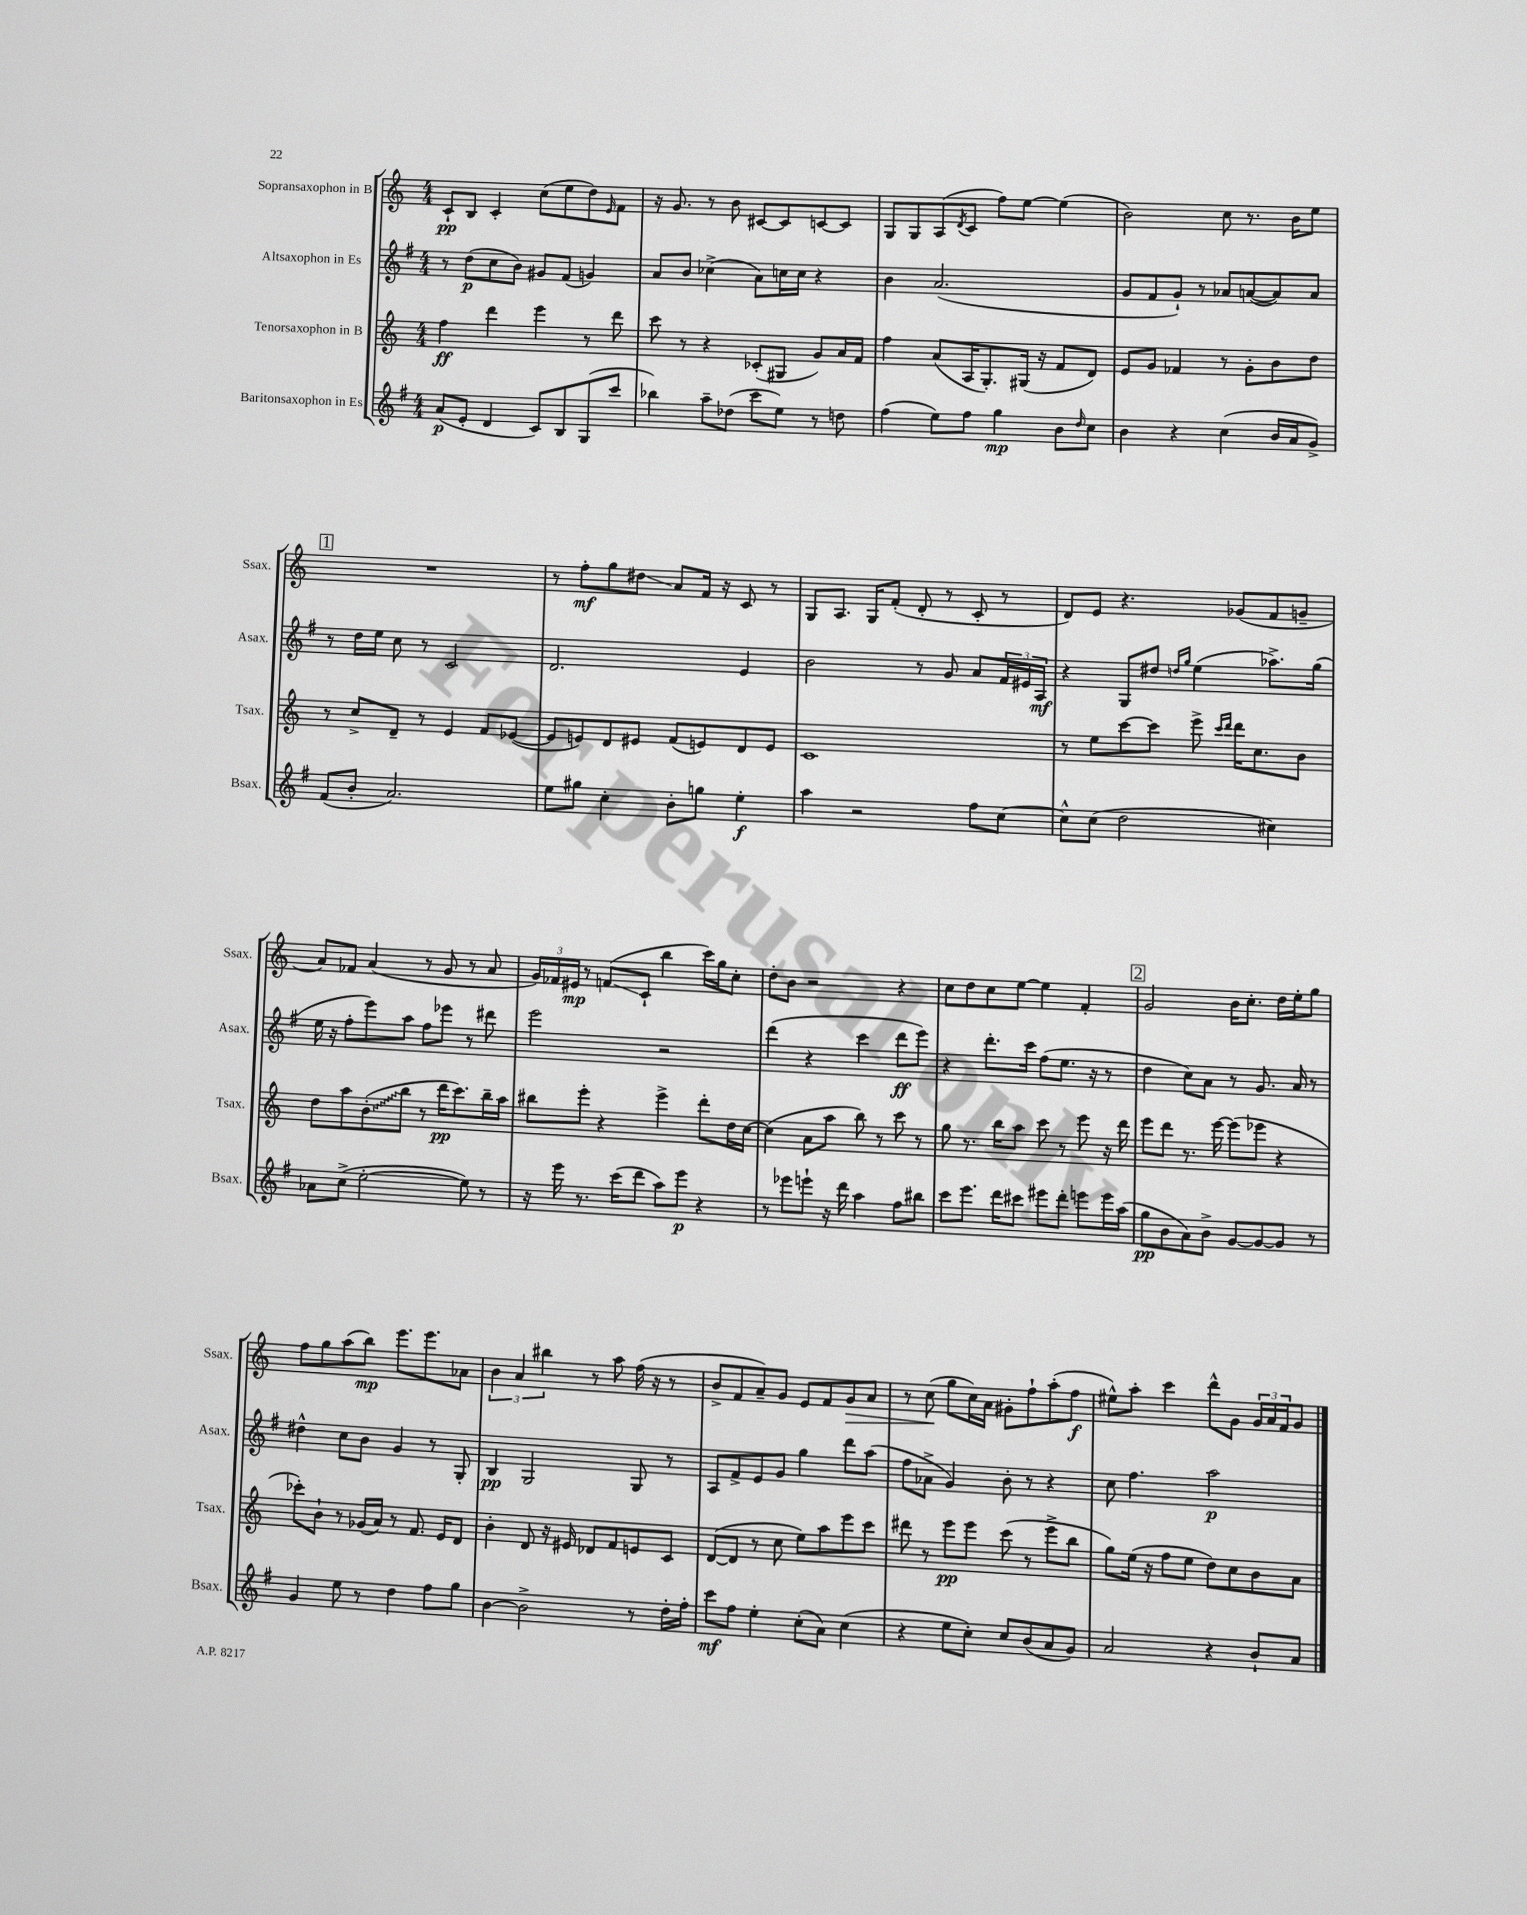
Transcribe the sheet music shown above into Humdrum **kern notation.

**kern	**kern	**kern	**kern
*staff4	*staff3	*staff2	*staff1
*clefG2	*clefG2	*clefG2	*clefG2
*k[f#]	*k[]	*k[f#]	*k[]
*M4/4	*M4/4	*M4/4	*M4/4
(8a	4ff	8r	8c`
8e'	.	(8dd	8B
4d	4ddd	8cc	4c'
.	.	8b)	.
8c)	4eee	8g#	(8cc
8B	.	(8f#	8ee
(8G	8r	4g)	8dd)
.	.	.	16qqe
8ccc	8ddd	.	8f
=	=	=	=
4bb-)	8ccc	8a	16r
.	.	.	8.g
.	8r	8b	.
8aa~	4r	(4cc-^	8r
(8dd-	.	.	8b
8ccc	(8c-'	8a)	[8c#
8ee)	8G#	16cc	8c#]
.	.	16cc	.
8r	8g)	4r	[8c
8dd	16a	.	8c]
.	16f	.	.
=	=	=	=
(4ff#	4ff	4b	8G
.	.	.	8G
8ee)	(8a	(2.a	(8A
.	.	.	8qd
8ff#	16A	.	8c
.	8.G')	.	.
4gg	.	.	8ff)
.	(16G#	.	[8ee
.	16r	.	.
8b	8f	.	(4ee]
16qqdd	.	.	.
8cc	8d)	.	.
=	=	=	=
4b	8e	8g	2b)
.	8g	8f#	.
4r	4f-	8g`)	.
.	.	8r	.
(4cc	8r	8a-	8cc
.	8g'	([8a	8.r
16b	8b	8a])	.
16a	.	.	16b
8g^)	8dd	8a	8ee
=	=	=	=
(8f#	8r	8r	1r
8b'	8cc^	16dd	.
.	.	16ee	.
2.a)	8d~	8cc	.
.	8r	8r	.
.	4e	2c	.
.	8f	.	.
.	([8e-	.	.
=	=	=	=
8ee	8e-]	2.d	8r
8gg#	8e)	.	8ff'
4cc'	8d	.	8gg
.	8e#	.	8dd#
8b'	(8f	.	8a
8gg	8e)	.	16f
.	.	.	16r
4ee'	8d	4e	8c
.	8e	.	8r
=	=	=	=
4aa	1c	2b	8G
.	.	.	8.A
2r	.	.	.
.	.	.	16G
.	.	.	(8f'
.	.	8r	8d'
.	.	8g	8r
8ff#	.	8a	8c'
[8cc	.	24f#	8r
.	.	24e#	.
.	.	24A	.
=	=	=	=
8cc^^]	8r	4r	8d)
(8cc	8ee	.	8e
2dd	[8ccc	8G	4.r
.	8ccc]	8dd#	.
.	.	16qqdd	.
.	.	16qqgg	.
.	8eee^	(4ee	.
.	16qqccc	.	.
.	16qqddd	.	.
.	16ddd	.	(8g-
.	8.cc	.	.
4cc#)	.	8.aa-^)	8f
.	8b	.	8g~
.	.	(16gg	.
=	=	=	=
8a-	8dd	16ee	8a)
.	.	16r	.
(8cc^	8aa	8ff#'	8f-
[2ee'	(8b'	8eee)	(4a
.	8bb	8aa	.
.	8r	8ff#	8r
.	16ddd	8eee-	8g
.	8.ccc)	.	.
8ee])	.	8r	8r
8r	16bb~	8ddd#	8a
.	16aa	.	.
=	=	=	=
16r	8bb#	2eee	24g)
.	.	.	24f-
16eee	.	.	.
.	.	.	24e#
8.r	8eee'	.	8r
.	4r	.	(8f
(16ccc	.	.	.
8ddd	.	.	8c`
8aa)	4eee^	2r	4bb
8eee	.	.	.
4r	8ddd'	.	16ccc)
.	.	.	16gg
.	16dd	.	8cc'
.	[16cc	.	.
=	=	=	=
8r	(4cc]	(4ddd	8dd'
8eee-	.	.	8b
8eee`	8a	4r	2r
16r	8aa	.	.
16ddd	.	.	.
4aa	8bb)	4ccc	.
.	8r	.	.
8ff#	8ccc	8ddd	4r
8bb#	8r	8eee)	.
=	=	=	=
8ccc	8gg	4r	8cc
8.eee	8.r	.	8dd
.	.	8.ddd'	8cc
16ddd	16bb	.	.
8ccc#	8aa	.	[8ee
.	.	16ccc	.
8eee#	8ccc	(8ff#	4ee]
8ddd'	8r	8.ee	.
8eee	8eee	.	4f'
.	.	16r	.
16eee	16r	8r	.
(16aa	16ddd	.	.
=	=	=	=
8gg	8eee	4dd	2g
8b	8ddd	.	.
8a)	8.r	8cc)	.
8b^	.	8a	.
.	[16eee	.	.
[8g	(8eee]	8r	16b
.	.	.	8.cc'
8g_	8eee-	8.g	.
8g]	4r	.	16dd
.	.	16a	16ee'
8r	.	8r	8gg
=	=	=	=
4g	8ccc-')	4dd#^^	8ff
.	8b`	.	8gg
8ee	8r	8cc	(8aa
8r	(16g-	8b	8bb)
.	16a)	.	.
4dd	8r	4g	8.eee
.	8.f	.	.
.	.	.	8.eee
8ff#	.	8r	.
.	16e	.	.
8gg	8d	8G'	8a-
=	=	=	=
[4b	4b'	4B	6b
.	.	.	6a
2b^]	8d	2G	.
.	.	.	6bb#
.	16r	.	.
.	16e#	.	.
.	8d-	.	8r
.	8f	.	8aa
8r	8e	8G	(16ff
.	.	.	16r
16dd'	8c	8r	8r
16ff#'	.	.	.
=	=	=	=
8ccc	([8d	8A	8b^
8ff#	8d]	8f#^	8f
4ee'	8r	8e	8a~)
.	8cc	8g	8g
(8cc'	8ee)	4gg	8e
8a)	8aa	.	8f
(4cc	8eee	8ddd	8g
.	8ccc	(8aa	8a
=	=	=	=
4r	8ddd#	8ff#	8r
.	8r	8a-^	(8cc
8ee	8eee	4g)	8gg
8cc')	8eee	.	16cc)
.	.	.	16a
8cc	(8ccc	8b'	8g#'
(8b	8r	8r	8ff`
8a	8eee^	4r	(8aa'
8g)	8bb	.	8ff
=	=	=	=
2a	8gg)	8cc	8ee#^^)
.	(16ee	4.ff#	8aa'
.	16r	.	.
.	8ff	.	4ccc
.	8ee	.	.
4r	8dd)	2aa	8ddd^^
.	8cc	.	8g
8b`	8b	.	24g
.	.	.	24a
.	.	.	24f
8a	8a	.	8g
==	==	==	==
*-	*-	*-	*-
